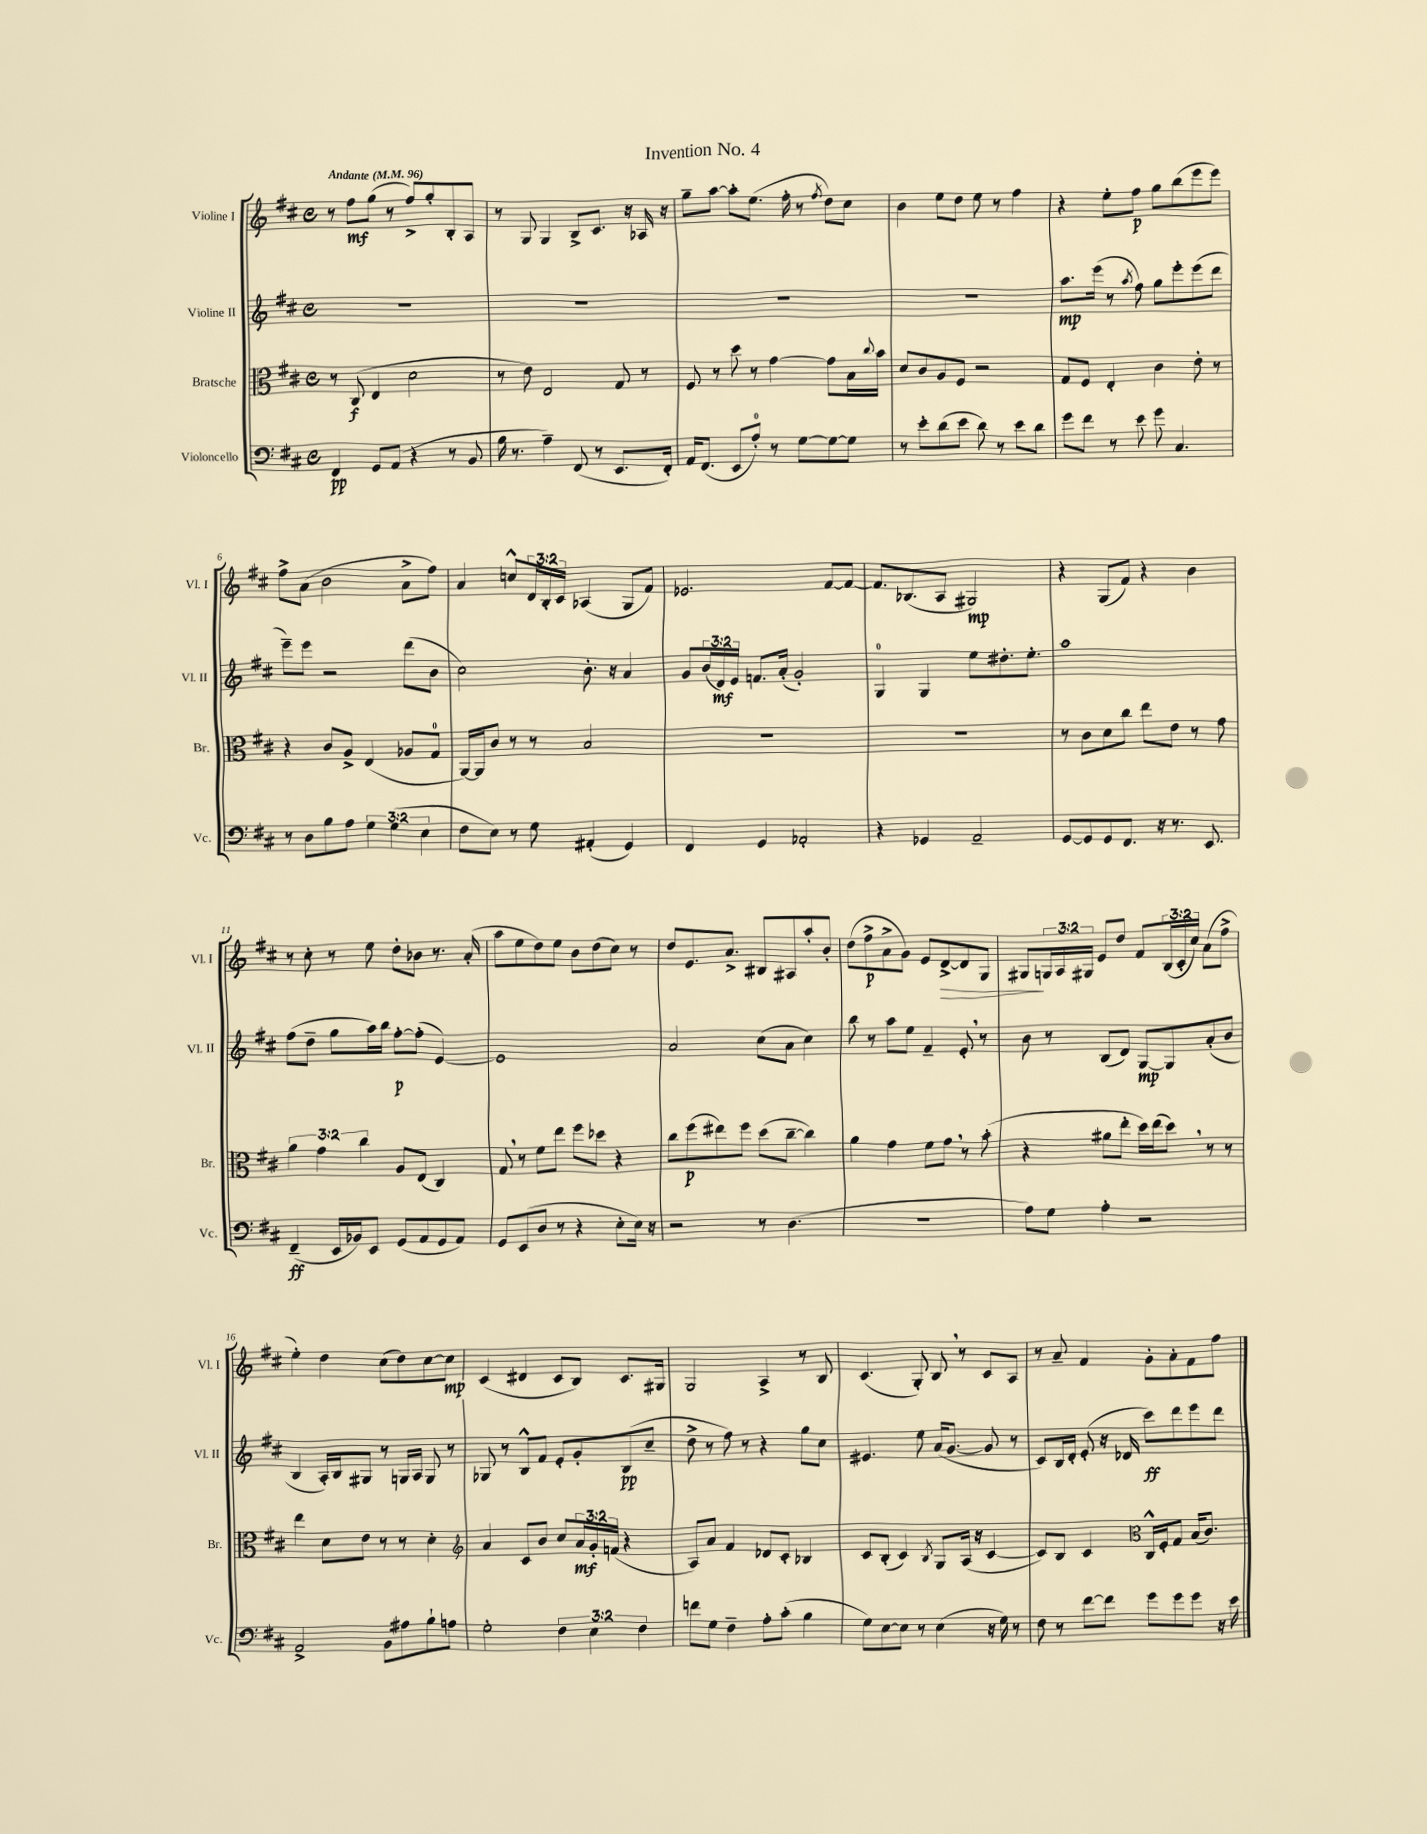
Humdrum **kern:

**kern	**dynam	**kern	**dynam	**kern	**dynam	**kern	**dynam
*part4	*part4	*part3	*part3	*part2	*part2	*part1	*part1
*staff4	*staff4	*staff3	*staff3	*staff2	*staff2	*staff1	*staff1
*I"Violoncello	*	*I"Bratsche	*	*I"Violine II	*	*I"Violine I	*
*I'Vc.	*	*I'Br.	*	*I'Vl. II	*	*I'Vl. I	*
*clefF4	*	*clefC3	*	*clefG2	*	*clefG2	*
*k[f#c#]	*	*k[f#c#]	*	*k[f#c#]	*	*k[f#c#]	*
*M4/4	*	*M4/4	*	*M4/4	*	*M4/4	*
*met(c)	*	*met(c)	*	*met(c)	*	*met(c)	*
*MM96	*	*MM96	*	*MM96	*	*MM96	*
=1	=1	=1	=1	=1	=1	=1	=1
!	!	!	!	!	!	!LO:TX:a:B:t=Andante	!
4FF#/	pp	8r	.	1r	.	8r	.
.	.	(8C#/	f	.	.	8ff#\L	mf
8GG/L	.	4E/	.	.	.	(8gg\J	.
(8AA/J	.	.	.	.	.	8r	.
4r	.	2d\	.	.	.	8ff#^/L)	.
.	.	.	.	.	.	8gg'/	.
8r	.	.	.	.	.	8B'/	.
8BB/	.	.	.	.	.	8A/J	.
=2	=2	=2	=2	=2	=2	=2	=2
16B\	.	8r	.	1r	.	8r	.
8.r	.	.	.	.	.	.	.
.	.	8e\)	.	.	.	8G/	.
4A~\)	.	2E/	.	.	.	4G/	.
(8FF#/	.	.	.	.	.	8B^/L	.
8r	.	.	.	.	.	8.c#/J	.
8.EE/L	.	8G/	.	.	.	.	.
.	.	.	.	.	.	16r	.
.	.	8r	.	.	.	16A-X/	.
16FF#'/Jk)	.	.	.	.	.	16r	.
=3	=3	=3	=3	=3	=3	=3	=3
16AA/KL	.	8F#/	.	1r	.	8gg~\L	.
(8.FF#/J	.	.	.	.	.	.	.
.	.	8r	.	.	.	[8aa\J	.
8EE/L	.	8dd\	.	.	.	8aa'\L]	.
8A'/J)	.	8r	.	.	.	(8.ee\J	.
8r	.	[4g\	.	.	.	.	.
.	.	.	.	.	.	16ff#'\	.
[8G\L	.	.	.	.	.	8r	.
.	.	.	.	.	.	8qff#/	.
8G\_	.	8g\L]	.	.	.	8dd\L)	.
8G\J]	.	16B\L	.	.	.	8cc#\J	.
.	.	8qqcc#/	.	.	.	.	.
.	.	16b\JJ	.	.	.	.	.
=4	=4	=4	=4	=4	=4	=4	=4
8r	.	8d/L	.	1r	.	4b\	.
8e'\L	.	8c#/	.	.	.	.	.
(8d\	.	8A/	.	.	.	8ee\L	.
8e\J	.	8F#/J	.	.	.	8dd\J	.
8d\)	.	2r	.	.	.	8ee\	.
8r	.	.	.	.	.	8r	.
8e\L	.	.	.	.	.	4ff#\	.
8d\J	.	.	.	.	.	.	.
=5	=5	=5	=5	=5	=5	=5	=5
8g\L	.	8G/L	.	8.aa\L	mp	4r	.
8f#\J	.	8F#/J	.	.	.	.	.
.	.	.	.	(16eee\Jk	.	.	.
8r	.	4E'/	.	8r	.	8ee'\L	.
.	.	.	.	8qaa/	.	.	.
8e\	.	.	.	8ff#\)	.	8ff#\J	p
8g\	.	4c#\	.	8gg\L	.	8gg\L	.
4.C#/	.	.	.	8eee'\	.	(8bb\	.
.	.	8e'\	.	(8eee\	.	8eee\	.
.	.	8r	.	8ddd\J	.	8eee\J)	.
!!LO:LB:g=z
=6	=6	=6	=6	=6	=6	=6	=6
8r	.	4r	.	8eee~\L)	.	8ff#^\L	.
8D\L	.	.	.	8eee\J	.	(8a\J	.
8B\	.	8c#/L	.	2r	.	2b\	.
8A\J	.	8A^/J	.	.	.	.	.
6G\	.	(4E/	.	.	.	.	.
(6G\	.	.	.	.	.	.	.
.	.	8A-X/L	.	(8ddd\L	.	8a^\L	.
6E\	.	.	.	.	.	.	.
.	.	8G/J	.	8b\J	.	8ff#\J)	.
=7	=7	=7	=7	=7	=7	=7	=7
8F#\L	.	[16AA/LL)	.	2cc#\)	.	4a/	.
.	.	16AA/J]	.	.	.	.	.
8E\J)	.	8c#/J	.	.	.	.	.
8r	.	8r	.	.	.	8ccn^^/L	.
8G\	.	8r	.	.	.	24d/L	.
.	.	.	.	.	.	24B'/	.
.	.	.	.	.	.	24c#/JJ	.
(4AA#X'/	.	2B/	.	8.b'\	.	(4A-X/	.
.	.	.	.	16r	.	.	.
4GG/)	.	.	.	4a/	.	8G/L	.
.	.	.	.	.	.	8f#/J)	.
=8	=8	=8	=8	=8	=8	=8	=8
4FF#/	.	1r	.	8g/L	.	2.e-X/	.
.	.	.	.	(24b/L	.	.	.
.	.	.	.	24d/)	mf	.	.
.	.	.	.	24e/JJ	.	.	.
4GG/	.	.	.	8.fn/L	.	.	.
.	.	.	.	(16a'/Jk	.	.	.
2AA-X'/	.	.	.	2g'/)	.	.	.
.	.	.	.	.	.	[8f#/L	.
.	.	.	.	.	.	8f#/J_	.
=9	=9	=9	=9	=9	=9	=9	=9
4r	.	1r	.	4G/	.	8.f#/L]	.
.	.	.	.	.	.	(8.B-X/	.
4GG-X/	.	.	.	4G/	.	.	.
.	.	.	.	.	.	8A/J	.
2AA~/	.	.	.	8ee\L	.	2G#X/)	mp
.	.	.	.	8.dd#X'\	.	.	.
.	.	.	.	8.ee'\J	.	.	.
=10	=10	=10	=10	=10	=10	=10	=10
[8GG/L	.	8r	.	1aa	.	4r	.
8GG/]	.	8c#\L	.	.	.	.	.
8GG/	.	8d\	.	.	.	(8G/L	.
8.FF#/J	.	8cc#\J	.	.	.	8f#/J)	.
.	.	8ee\L	.	.	.	4r	.
16r	.	.	.	.	.	.	.
8.r	.	8e\J	.	.	.	.	.
.	.	8r	.	.	.	4b\	.
8.EE/	.	.	.	.	.	.	.
.	.	8g\	.	.	.	.	.
!!LO:LB:g=z
=11	=11	=11	=11	=11	=11	=11	=11
(4FF#~/	ff	6a\	.	(8ff#\L	.	8r	.
.	.	.	.	8dd~\J	.	8cc#'\	.
.	.	6g\	.	.	.	.	.
16EE/LL	.	.	.	8gg\L	.	8r	.
16BB-X/J)	.	.	.	.	.	.	.
.	.	6cc#\	.	.	.	.	.
8EE/J	.	.	.	16aa\L)	.	8ee\	.
.	.	.	.	16bb\JJ	.	.	.
(8GG/L	.	8A/L	.	[8ff#'\L	p	8dd'\L	.
8AA/	.	(8E/J	.	(8ff#'\J]	.	8b-X\J	.
8GG/	.	4C#/)	.	[4e/)	.	8.r	.
8AA/J)	.	.	.	.	.	.	.
.	.	.	.	.	.	(16a'/	.
=12	=12	=12	=12	=12	=12	=12	=12
8GG/L	.	8G,/	.	1e]	.	8aa\L	.
(8EE/	.	8r	.	.	.	8ee\	.
8D/J	.	8f#\L	.	.	.	8dd\)	.
8r	.	8ee\J	.	.	.	8ee\J	.
4r	.	8ff#\L	.	.	.	8b\L	.
.	.	8dd-X\J	.	.	.	(8dd\	.
8E'\L	.	4r	.	.	.	8cc#\J)	.
16E\Jk)	.	.	.	.	.	8r	.
16r	.	.	.	.	.	.	.
=13	=13	=13	=13	=13	=13	=13	=13
2r	.	8cc#\L	.	2a/	.	8dd/L	.
.	.	(8ff#\	p	.	.	8.e/	.
.	.	8ee#X\)	.	.	.	.	.
.	.	.	.	.	.	8.a^/J	.
.	.	8ff#\J	.	.	.	.	.
8r	.	(8dd\L	.	(8cc#\L	.	8B#X/L	.
(4.D\	.	[8cc#~\J	.	8a\J	.	8A#X/	.
.	.	4cc#\])	.	4cc#\)	.	8aa'/	.
.	.	.	.	.	.	8b'/J	.
=14	=14	=14	=14	=14	=14	=14	=14
1r	.	4a\	.	8bb\	.	(8dd\L	.
.	.	.	.	8r	.	8ff#^\	p
.	.	4g\	.	8aa\L	.	8a^\	.
.	.	.	.	8ee\J	.	8g\J)	.
.	.	8f#\L	.	4f#~/	.	8e/L	.
!	!	!	!	!	!	!	!LO:HP:b
.	.	8g,\J	.	.	.	[8d^/	>
.	.	8r	.	8e',/	.	8d/]	.
.	.	(8b'\	.	8r	.	8G/J	.
=15	=15	=15	=15	=15	=15	=15	=15
8A\L)	.	4r	.	8b\	.	8G#X/L	.
8G\J	.	.	.	8r	.	24Gn/L	]
.	.	.	.	.	.	24A/	.
.	.	.	.	.	.	24G#X/JJ	.
4A'\	.	8a#X\L	.	(8B/L	.	8e/L	.
.	.	8ee'\J	.	8d/J)	.	8dd/J	.
2r	.	16dd\LL)	.	[8G/L	mp	8f#/L	.
.	.	(16ee\J	.	.	.	.	.
.	.	8dd,\J)	.	8G/]	.	(24B/L	.
.	.	.	.	.	.	24c#'/	.
.	.	.	.	.	.	24cc#/JJ)	.
.	.	8r	.	(8a'/	.	(8a\L	.
.	.	8r	.	8b/J	.	8ff#^\J	.
!!LO:LB:g=z
=16	=16	=16	=16	=16	=16	=16	=16
2AA^/	.	4ee\	.	4B/	.	4ee'\)	.
.	.	8d\L	.	16A'/LL)	.	4dd\	.
.	.	.	.	16B/J	.	.	.
.	.	8e\J	.	8G#X/J	.	.	.
8BB\L	.	8r	.	8r	.	(8cc#\L	.
8A#X\	.	8r	.	16Gn/LL	.	8dd\)	.
.	.	.	.	16A/JJ	.	.	.
8B`\	.	4d'\	.	8G/	.	[8cc#\	.
8An\J	.	.	.	8r	.	8cc#\J]	mp
=17	=17	=17	=17	=17	=17	=17	=17
*	*	*clefG2	*	*	*	*	*
2G'\	.	4a/	.	8G-X/	.	(4c#/	.
.	.	.	.	8r	.	.	.
.	.	8c#/L	.	8B^^/L	.	4d#X/	.
.	.	8b/J	.	8f#/J	.	.	.
6F#\	.	8cc#/L	.	8e'/L	.	8c#/L	.
.	.	24a/L	mf	8g'/	.	8B/J)	.
6E\	.	24g'/	.	.	.	.	.
.	.	(24fn/JJ	.	.	.	.	.
.	.	4r	.	(8B/	pp	8.c#/L	.
6F#\	.	.	.	.	.	.	.
.	.	.	.	8cc#~/J	.	.	.
.	.	.	.	.	.	16G#X/Jk	.
=18	=18	=18	=18	=18	=18	=18	=18
8fn\L	.	8A/L)	.	8dd^\	.	2G/	.
8G\J	.	8a/J	.	8r	.	.	.
4F#~\	.	4f#/	.	8ff#\)	.	.	.
.	.	.	.	8r	.	.	.
8A'\L	.	8d-X/L	.	4r	.	4A^/	.
(8c#'\J	.	8c#'/J	.	.	.	.	.
4B\	.	4B-X/	.	8gg\L	.	8r	.
.	.	.	.	8cc#\J	.	8B/	.
=19	=19	=19	=19	=19	=19	=19	=19
8G\L)	.	8c#/L	.	4.e#X/	.	(4.c#/	.
[8E\	.	(8B'/J	.	.	.	.	.
8E\J]	.	4c#/)	.	.	.	.	.
8r	.	.	.	8ee\	.	8G'/)	.
.	.	8qB/	.	.	.	.	.
(4E\	.	8G/L	.	(16a/KL	.	8B,/	.
.	.	.	.	[8.g/J	.	.	.
.	.	(16A/Jk	.	.	.	8r	.
.	.	16r	.	.	.	.	.
16r	.	[4c#/	.	8g/]	.	8c#/L	.
16G\)	.	.	.	.	.	.	.
8r	.	.	.	8r	.	8A/J	.
=20	=20	=20	=20	=20	=20	=20	=20
8F#\	.	8c#/L])	.	8c#/L)	.	8r	.
8r	.	8B/J	.	16B/L	.	8a~/	.
.	.	.	.	16d'/JJ	.	.	.
[8f#\L	.	4c#/	.	(8e'/	.	4f#/	.
8f#\J]	.	.	.	16r	.	.	.
.	.	.	.	16d-X/	.	.	.
*	*	*clefC3	*	*	*	*	*
8g\L	.	16C#^^/LL	.	8ccc#\L)	ff	8g'\L	.
.	.	16F#'/J	.	.	.	.	.
8g\	.	8G/J	.	8ddd\	.	8a'\	.
8g\J	.	(16B/KL	.	8eee\	.	8f#\	.
.	.	8.c#/J)	.	.	.	.	.
16r	.	.	.	8ddd\J	.	8ff#\J	.
16e\	.	.	.	.	.	.	.
==	==	==	==	==	==	==	==
*-	*-	*-	*-	*-	*-	*-	*-
